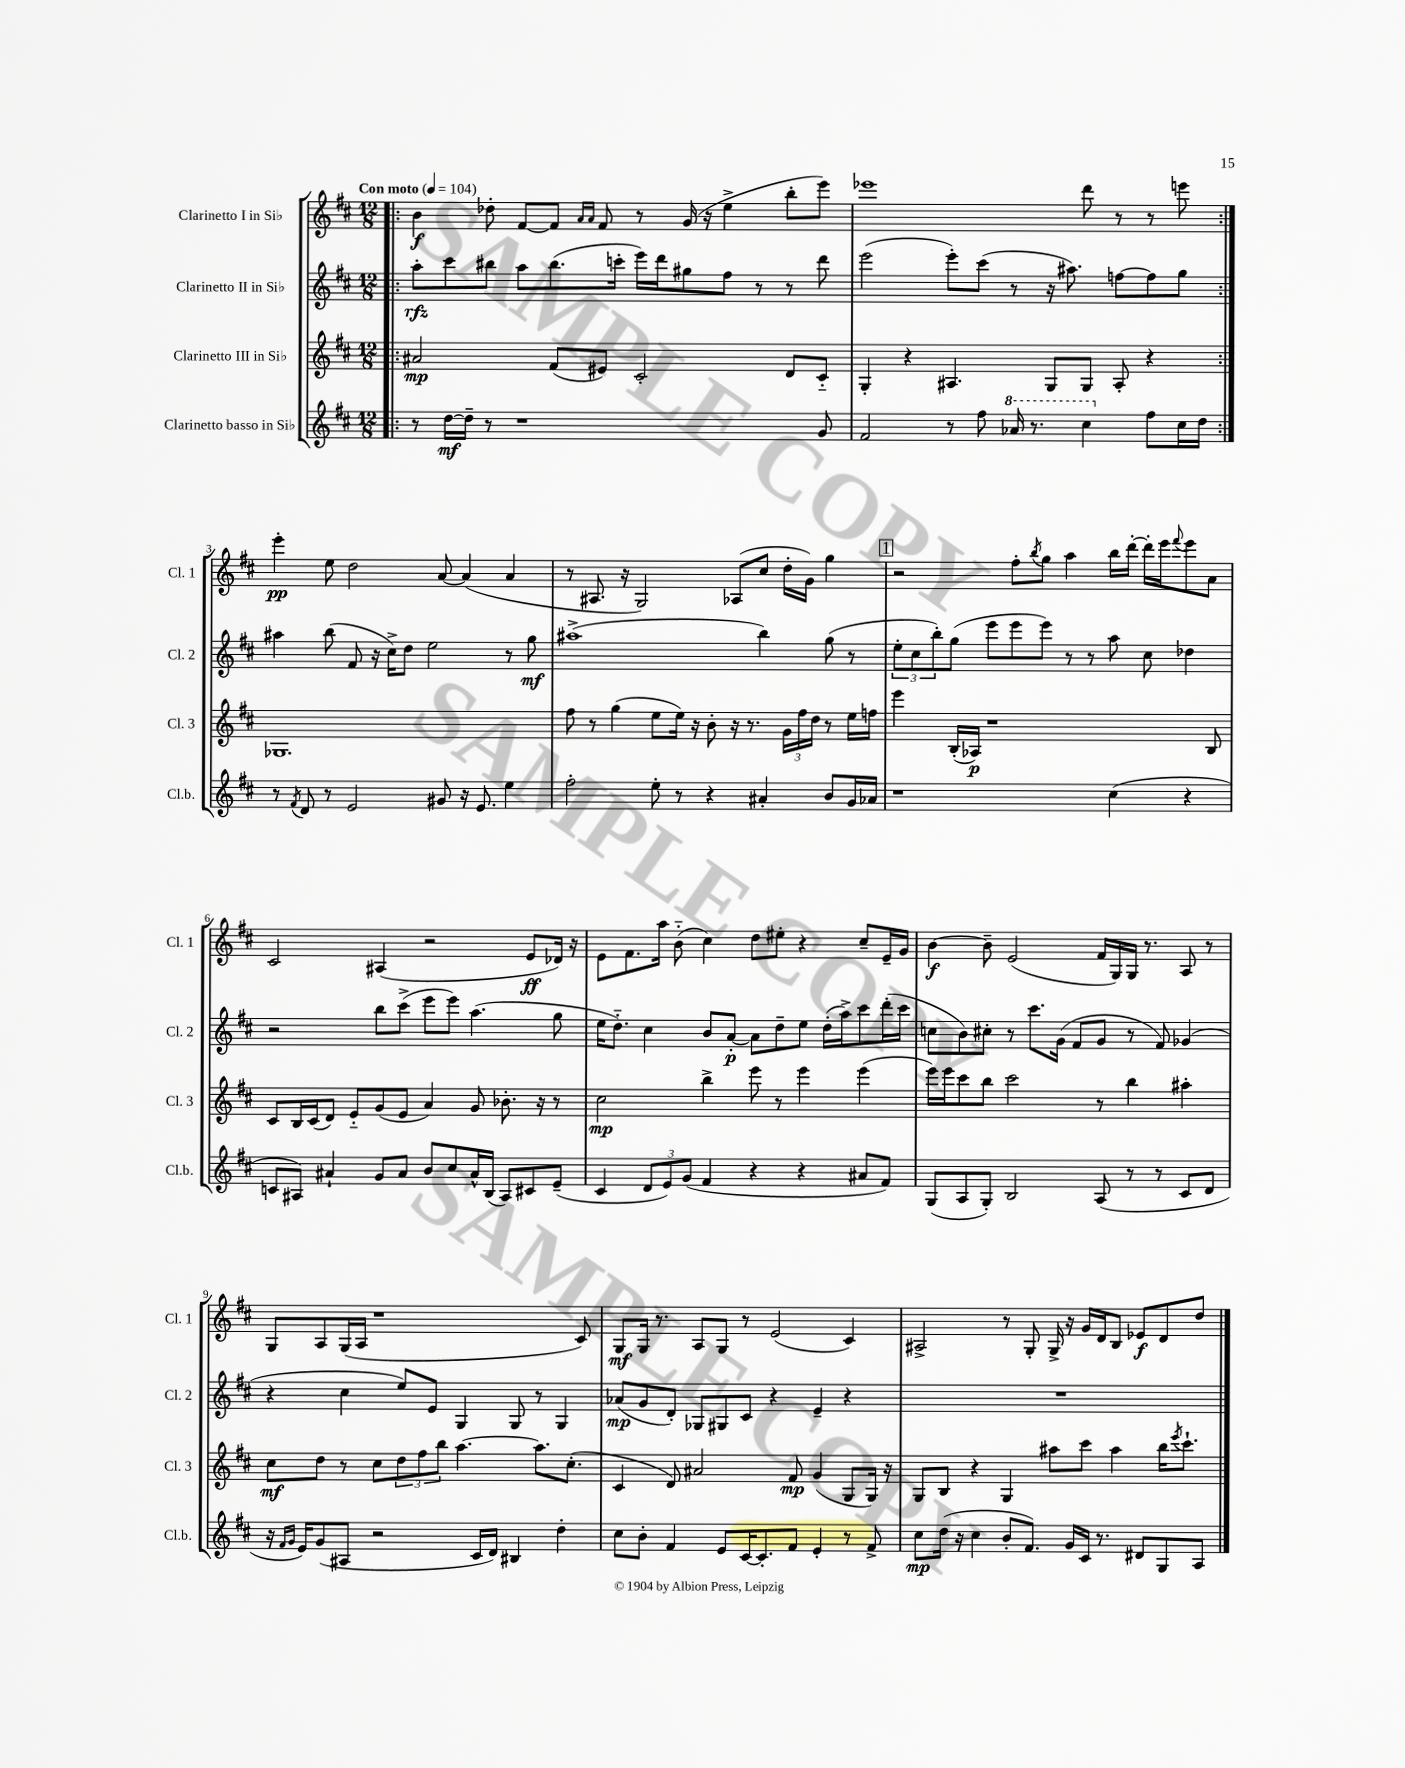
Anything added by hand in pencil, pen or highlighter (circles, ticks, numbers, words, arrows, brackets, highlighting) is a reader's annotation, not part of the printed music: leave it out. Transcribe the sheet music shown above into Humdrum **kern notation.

**kern	**kern	**kern	**kern
*staff4	*staff3	*staff2	*staff1
*clefG2	*clefG2	*clefG2	*clefG2
*k[f#c#]	*k[f#c#]	*k[f#c#]	*k[f#c#]
*M12/8	*M12/8	*M12/8	*M12/8
*MM104	*MM104	*MM104	*MM104
=!|:	=!|:	=!|:	=!|:
8r	2a#/	8aa'\L	4b\
[16dd\LL	.	8ccc#\	.
16dd~\]JJ	.	.	.
8r	.	8bb#\J	8dd-'\
1r	.	8aa\L	[8f#/L
.	(8f#/L	(8.bb#\	8f#/]J
.	.	.	16qqa/LL
.	.	.	16qqa/JJ
.	8e#/J)	.	8f#/
.	.	16ccc'\Jk	.
.	2c#'/	16eee\LL)	8r
.	.	16ddd\J	.
.	.	8gg#\	(16g/
.	.	.	16r
.	.	8ff#\J	4ee^\
.	.	8r	.
.	8d/L	8r	8bb'\L
8g/	8c#'~/J	8ddd\	8eee\J)
=	=	=	=
2f#/	4G'/	(2eee\	1eee-
.	4r	.	.
8r	4.A#/	8eee'\L)	.
8ff#\	.	(8ccc#\J	.
16aa-/	.	8r	.
8.r	.	.	.
.	8G/L	16r	.
.	.	8.aa#\)	.
4ccc#\	8G/J	.	8ddd\
.	8A#'/	[8ff\L	8r
8ff#\L	4r	8ff\]	8r
16cc#\L	.	8gg\J	8eee\
16dd\JJ	.	.	.
=:|!	=:|!	=:|!	=:|!
8r	1.G-	4aa#\	4eee'\
8qf#/	.	.	.
8d/	.	.	.
8r	.	(8bb\	8ee\
2e/	.	8f#/	2dd\
.	.	16r	.
.	.	16cc#^\LK)	.
.	.	8dd\J	.
.	.	2ee\	.
8g#/	.	.	[8a/
16r	.	.	(4a/]
8.e/	.	.	.
4ee\	.	8r	4a/
.	.	8gg\	.
=	=	=	=
2ff#'\	8ff#\	(1aa#^	8r
.	8r	.	8.A#/
.	(4gg\	.	.
.	.	.	16r
.	.	.	2G/)
8ee'\	8ee\L	.	.
8r	16ee\Jk)	.	.
.	16r	.	.
4r	8b'\	.	.
.	16r	.	(8A-/L
.	8.r	.	.
4a#'/	.	4bb\)	8cc#/J
.	24g\LL	.	16dd'\LL
.	24ff#\	.	.
.	.	.	16g\JJ)
.	24dd\JJ	.	.
8b/L	8r	(8gg\	4gg\
16g/L	16ee\LL	8r	.
16a-/JJ	16ff\JJ	.	.
=	=	=	=
1r	4eee\	12ee'\L	2r
.	.	12cc#\	.
.	.	12bb'\)	.
.	(16B'/LL	(8gg\J	.
.	16A-/JJ)	.	.
.	1r	8eee\L	.
.	.	8eee\	8ff#'\L
.	.	.	8qbb/
.	.	8eee\J)	8gg\J
.	.	8r	4aa\
.	.	8r	.
(4cc#\	.	8aa\	16bb\LL
.	.	.	[16ddd'\JJ
.	.	8cc#\	16ddd'\]LL
.	.	.	16eee\J
.	.	.	8qqfff#/
4r	.	4dd-\	8eee\
.	8B/	.	8a\J
=	=	=	=
8c/L	8c#/L	2r	2c#/
8A#/J)	16B/L	.	.
.	(16c#/J	.	.
4a#`/	8d/J)	.	.
.	8e'~/L	.	.
8g/L	(8g/	8bb\L	(4A#/
8a#/J	8e/J	(8ccc#^\J	.
8b/L	4a/)	8eee\L	2r
8cc#/	.	8eee\J)	.
16a#^^/L	8g/	(4.aa\	.
(16B/JJ	.	.	.
8A#/L)	8.b-'\	.	.
8c#/	.	.	8e/L
.	16r	.	.
(8e~/J	8r	8gg\	16d-/Jk)
.	.	.	16r
=	=	=	=
4c#/	2cc#\	16ee\LK	8e\L
.	.	8.dd'~\J)	.
.	.	.	8.f#\
12d/L	.	4cc#\	.
.	.	.	16aa\Jk
12e/)	.	.	.
.	.	.	(8b'~\
(12g/J	.	.	.
4f#/	4bb^\	8b/L	4cc#\)
.	.	[8a'/J	.
4r	8eee\	8a\]L	8dd\L
.	8r	8dd~\	8ee#'\J
4r	4eee\	8ee\J	4r
.	.	(16dd'\LL	.
.	.	16aa^\J)	.
8a#/L	(4eee\	8ccc#\	8cc#~/L
8f#/J)	.	(16ddd'\L	16e~/L
.	.	16ccc#\JJ	16g/JJ
=	=	=	=
(8G/L	16eee\LL)	8cc\L	[4b\
.	16eee\J	.	.
8A/	8ccc#\	8b\)	.
8G'/J)	8bb\J	8cc#'\J	8b~\]
2B/	2ccc#\	8r	(2e/
.	.	8.ccc#\L	.
.	.	(16g\Jk	.
.	.	8f#/L	.
(8A/	8r	8g/J	16f#/LL
.	.	.	16G/)
8r	4bb\	8r	16G/JJ
.	.	.	8.r
8r	.	8f#/)	.
8c#/L	4aa#'\	(4g-/	8A/
8d/J	.	.	8r
=	=	=	=
16r	8cc#\L	4r	8G/L
16qqf#/LL	.	.	.
16qqg/JJ	.	.	.
16e/LK)	.	.	.
(8g/	8dd\J	.	8A/
8A#/J	8r	4cc#\	(16G/L
.	.	.	16A/JJ
2r	8cc#\L	.	1r
.	12dd\	8ee/L)	.
.	12ff#\	.	.
.	.	8e/J	.
.	12bb\J	.	.
.	[4.aa\	4G/	.
16c#/LL	.	.	.
16d/JJ)	.	.	.
4B#/	.	8G/	.
.	8.aa\]L	8r	.
4dd'\	.	4G/	.
.	(8.cc#'\J	.	.
.	.	.	8c#/)
=	=	=	=
8cc#\L	4c#/	(8a-/L	8G/L
8b'\J	.	8g/	16G/Jk
.	.	.	8.r
4f#/	8d/)	8d'/J)	.
.	2a#/	8G-/L	8A/L
8e/L	.	8G#/	8G/J
[16c#/K	.	8c#/J	8r
8.c#'/]	.	.	.
.	.	4r	(2e/
8f#/J	8f#/	.	.
4e'/	(4g/	4e~/	.
8r	8G/L	4r	4c#/)
8f#^/	16G/Jk)	.	.
.	16r	.	.
=	=	=	=
8cc#\L	8G/L	1.r	2A#^/
(16dd\Jk	8B/J	.	.
16r	.	.	.
4cc#\	4r	.	.
8b'/L	4G/	.	8r
8.f#/J)	.	.	8G'/
.	8aa#\L	.	16G^/
16g/LL	.	.	16r
16c#/JJ	8ccc#\J	.	16g/LL
8.r	.	.	16d/J
.	4aa#\	.	8B/J
8d#/L	.	.	8e-/L
8G/	16bb\LK	.	8d/
.	8qeee/	.	.
.	8.ccc#`\J	.	.
8A/J	.	.	8dd/J
==	==	==	==
*-	*-	*-	*-
